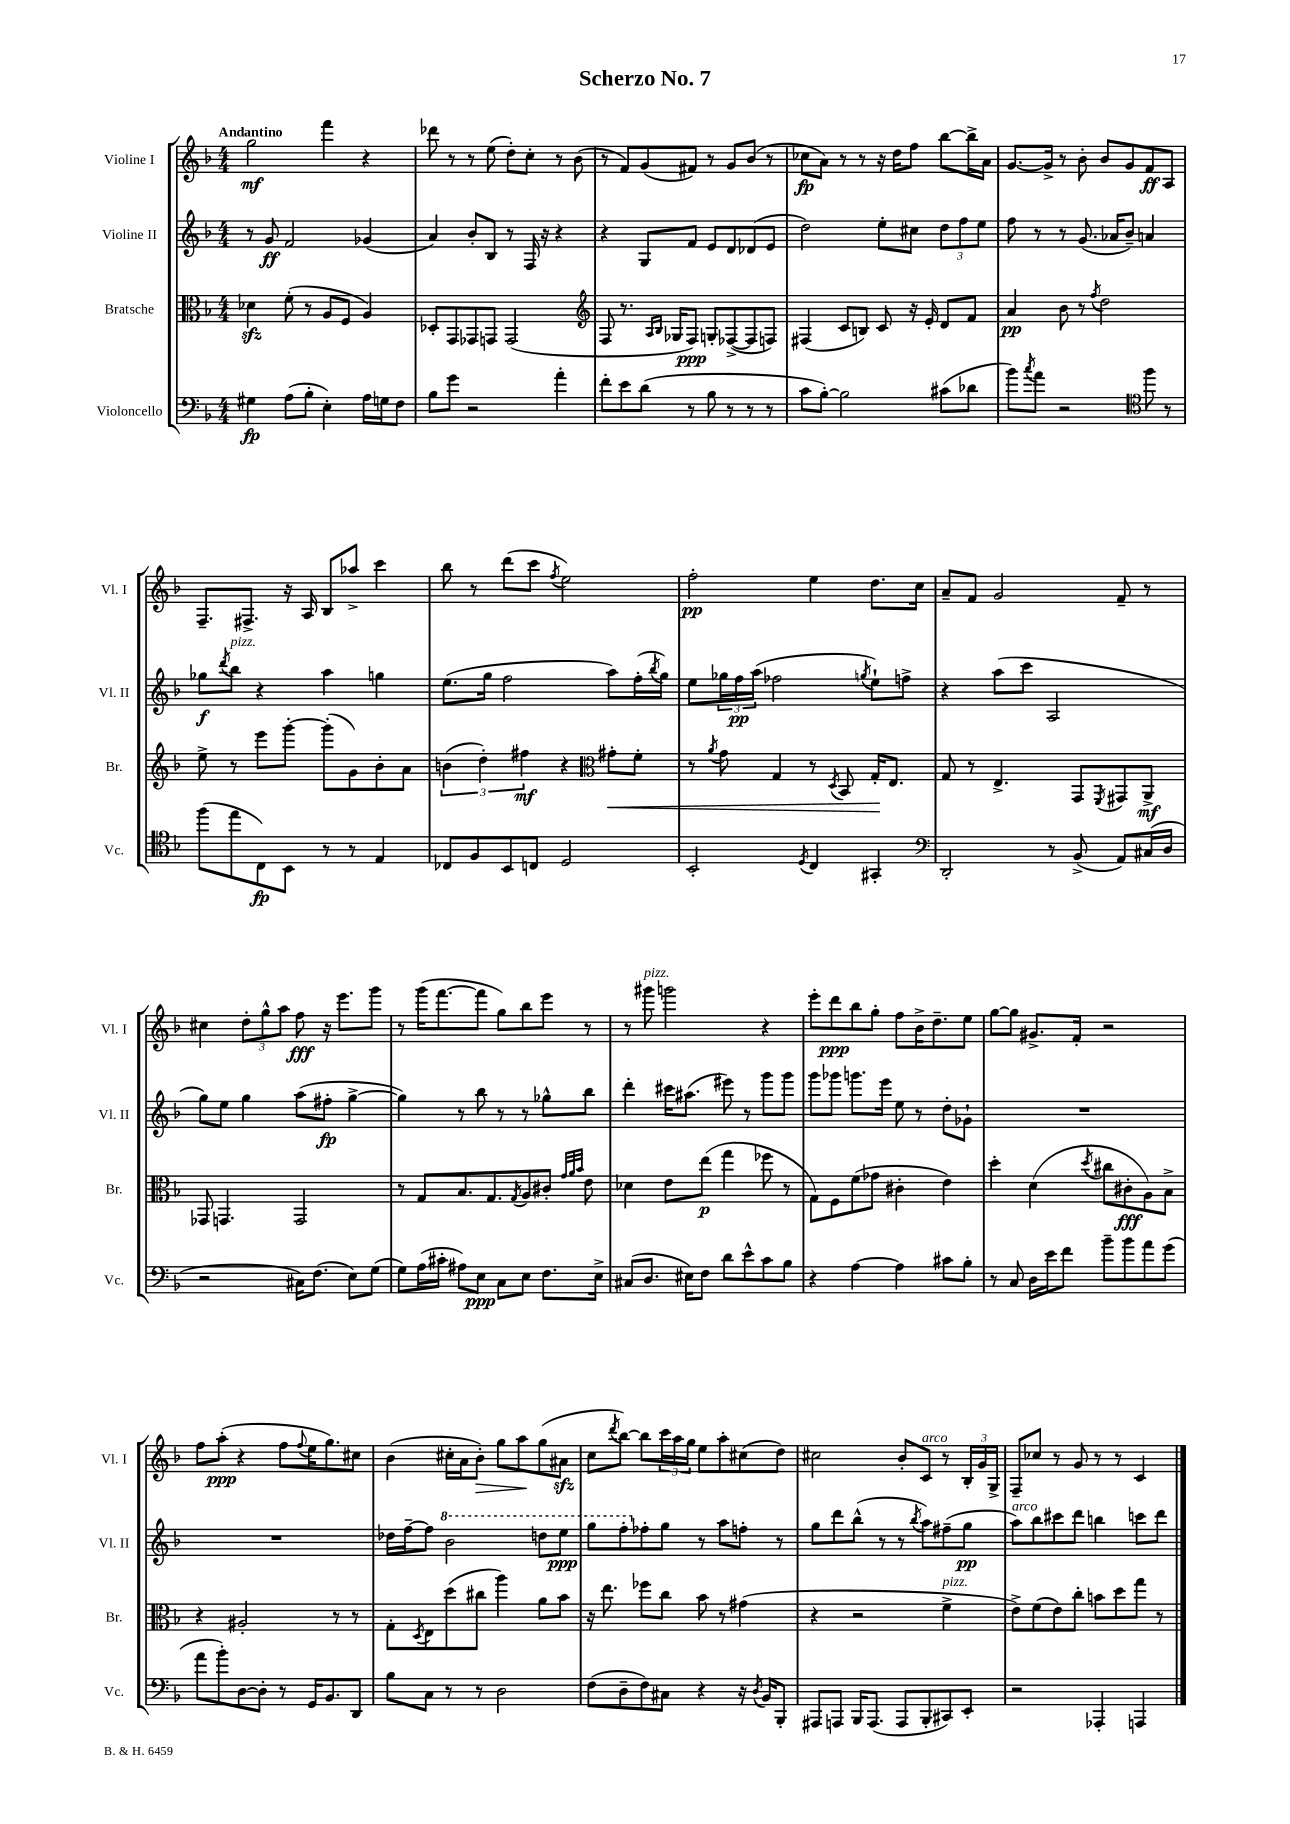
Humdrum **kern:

**kern	**dynam	**kern	**dynam	**kern	**dynam	**kern	**dynam
*part4	*part4	*part3	*part3	*part2	*part2	*part1	*part1
*staff4	*staff4	*staff3	*staff3	*staff2	*staff2	*staff1	*staff1
*I"Violoncello	*	*I"Bratsche	*	*I"Violine II	*	*I"Violine I	*
*I'Vc.	*	*I'Br.	*	*I'Vl. II	*	*I'Vl. I	*
*clefF4	*	*clefC3	*	*clefG2	*	*clefG2	*
*k[b-]	*	*k[b-]	*	*k[b-]	*	*k[b-]	*
*M4/4	*	*M4/4	*	*M4/4	*	*M4/4	*
=1	=1	=1	=1	=1	=1	=1	=1
!	!	!	!	!	!	!LO:TX:a:B:t=Andantino	!
4G#X\	fp	4d-Xzz\	.	8r	.	2gg\	mf
.	.	.	.	8g/	ff	.	.
(8A\L	.	(8f'\	.	2f/	.	.	.
8B-'\J	.	8r	.	.	.	.	.
4E'\)	.	8A/L	.	.	.	4fff\	.
.	.	8F/J	.	.	.	.	.
16A\LL	.	4A/)	.	(4g-X/	.	4r	.
16Gn\J	.	.	.	.	.	.	.
8F\J	.	.	.	.	.	.	.
=2	=2	=2	=2	=2	=2	=2	=2
8B-\L	.	8D-X'/L	.	4a/)	.	8ddd-X\	.
8g\J	.	8GG/	.	.	.	8r	.
2r	.	8GG-X/	.	8b-'/L	.	8r	.
.	.	8GGn/J	.	8B-/J	.	(8ee\	.
.	.	(2GG/	.	8r	.	8dd'\L)	.
.	.	.	.	16F/	.	8cc'\J	.
.	.	.	.	16r	.	.	.
4a'\	.	.	.	4r	.	8r	.
.	.	.	.	.	.	(8b-\	.
=3	=3	=3	=3	=3	=3	=3	=3
*	*	*clefG2	*	*	*	*	*
8f'\L	.	8F/	.	4r	.	8r	.
8e\	.	8.r	.	.	.	8f/L)	.
(8d\J	.	.	.	8G/L	.	(8g/	.
.	.	16qqA/LL	.	.	.	.	.
.	.	16qqB-/JJ	.	.	.	.	.
.	.	16G-X/KL	.	.	.	.	.
8r	.	8F/J)	ppp	8f/J	.	8f#X/J)	.
8B-\	.	8Gn'/L	.	8e/L	.	8r	.
8r	.	([8F-X^/	.	8d/	.	8g/L	.
8r	.	8F-/]	.	(8d-X/	.	(8b-/J	.
8r	.	8Fn/J)	.	8e/J	.	8r	.
=4	=4	=4	=4	=4	=4	=4	=4
8c\L	.	(4F#X/	.	2dd\)	.	8cc-X\L	fp
[8B-'\J)	.	.	.	.	.	8a\J)	.
2B-\]	.	8c/L	.	.	.	8r	.
.	.	8Bn/J)	.	.	.	8r	.
.	.	8c/	.	8ee'\L	.	16r	.
.	.	.	.	.	.	16dd\KL	.
.	.	16r	.	8cc#X\J	.	8ff\J	.
.	.	16e'/	.	.	.	.	.
(8c#X\L	.	8d/L	.	12dd\L	.	[8bb-\L	.
.	.	.	.	12ff\	.	.	.
8d-X\J	.	8f/J	.	.	.	16bb-^\L]	.
.	.	.	.	12ee\J	.	.	.
.	.	.	.	.	.	16a\JJ	.
=5	=5	=5	=5	=5	=5	=5	=5
8b-\L)	.	4a/	pp	8ff\	.	[8.g/L	.
8qcc/	.	.	.	.	.	.	.
8a\J	.	.	.	8r	.	.	.
.	.	.	.	.	.	16g^/Jk]	.
2r	.	8b-\	.	8r	.	8r	.
.	.	8r	.	(8.g/	.	8b-'\	.
.	.	8qff/	.	.	.	.	.
.	.	2dd\	.	.	.	8b-/L	.
.	.	.	.	16a-X/KL	.	.	.
.	.	.	.	8b-~/J)	.	8g/	.
*clefC4	*	*	*	*	*	*	*
8ff\	.	.	.	4an/	.	8f/	ff
8r	.	.	.	.	.	8A/J	.
!!LO:LB:g=z
=6	=6	=6	=6	=6	=6	=6	=6
(8ff\L	.	8ee^\	.	8gg-X\L	f	8.F~/L	.
.	.	.	.	8qddd/	.	.	.
!	!	!	!	!LO:TX:a:i:t=pizz.	!	!	!
8ee\	.	8r	.	8bb-\J	.	.	.
.	.	.	.	.	.	8.F#X^/J	.
8C\)	fp	8eee\L	.	4r	.	.	.
8BB-\J	.	[8ggg'\J	.	.	.	16r	.
.	.	.	.	.	.	16A/	.
8r	.	(8ggg'\L]	.	4aa\	.	8B-/L	.
8r	.	8g\)	.	.	.	8aa-X^/J	.
4E/	.	8b-'\	.	4ggn\	.	4ccc\	.
.	.	8a\J	.	.	.	.	.
=7	=7	=7	=7	=7	=7	=7	=7
8C-X/L	.	(6bn\	.	(8.ee\L	.	8bb-\	.
8F/	.	.	.	.	.	8r	.
.	.	6dd'\)	.	.	.	.	.
.	.	.	.	16gg\Jk	.	.	.
8BB-/	.	.	.	2ff\	.	(8ddd\L	.
.	.	6ff#X\	mf	.	.	.	.
8Cn/J	.	.	.	.	.	8ccc\J	.
.	.	.	.	.	.	8qff/	.
2D/	.	4r	.	.	.	2ee\)	.
*	*	*clefC3	*	*	*	*	*
!	!	!	!LO:HP:b	!	!	!	!
.	.	8g#X'\L	<	8aa\L)	.	.	.
.	.	8f'\J	.	(16ff'\L	.	.	.
.	.	.	.	8qbb-/	.	.	.
.	.	.	.	16gg\JJ)	.	.	.
=8	=8	=8	=8	=8	=8	=8	=8
2BB-'/	.	8r	.	8ee\L	.	2ff'\	pp
.	.	8qa/	.	.	.	.	.
.	.	8g\	.	24gg-X\L	.	.	.
.	.	.	.	24ff\	pp	.	.
.	.	.	.	(24aa\JJ	.	.	.
.	.	4G/	.	2ff-X\	.	.	.
8qD/	.	.	.	.	.	.	.
4C/	.	8r	.	.	.	4ee\	.
.	.	8qD/	.	.	.	.	.
.	.	8BB-/	.	.	.	.	.
.	.	.	.	8qggn/	.	.	.
4GG#X'/	.	16G'/KL	.	8ee`\L)	.	8.dd\L	.
.	.	8.E/J	[	.	.	.	.
.	.	.	.	8ffn^\J	.	.	.
.	.	.	.	.	.	16cc\Jk	.
=9	=9	=9	=9	=9	=9	=9	=9
*clefF4	*	*	*	*	*	*	*
2DD'/	.	8G/	.	4r	.	8a~/L	.
.	.	8r	.	.	.	8f/J	.
.	.	4.E^/	.	(8aa\L	.	2g/	.
.	.	.	.	8ccc\J	.	.	.
8r	.	.	.	2A/	.	.	.
(8BB-^/	.	8GG/L	.	.	.	.	.
.	.	8qFF/	.	.	.	.	.
8AA/L)	.	8GG#X/	.	.	.	8f~/	.
(16C#X/L	.	8AA^/J	mf	.	.	8r	.
16D/JJ	.	.	.	.	.	.	.
!!LO:LB:g=z
=10	=10	=10	=10	=10	=10	=10	=10
2r	.	8GG-X/	.	8gg\L)	.	4cc#X\	.
.	.	4.GGn/	.	8ee\J	.	.	.
.	.	.	.	4gg\	.	12dd'\L	.
.	.	.	.	.	.	12gg^^\	.
.	.	.	.	.	.	12aa\J	.
16C#X\KL)	.	2GG/	.	(8aa\L	.	8ff\	fff
(8.F\J	.	.	.	.	.	.	.
.	.	.	.	8ff#X'\J	fp	16r	.
.	.	.	.	.	.	8.eee\L	.
8E\L)	.	.	.	[4gg^\	.	.	.
(8G\J	.	.	.	.	.	8ggg\J	.
=11	=11	=11	=11	=11	=11	=11	=11
8G\L)	.	8r	.	4gg\])	.	8r	.
(16A\L	.	8G/L	.	.	.	(16ggg\KL	.
16c#X'\JJ	.	.	.	.	.	[8.fff\	.
8A#X\L)	.	8.B-/	.	8r	.	.	.
8E\J	ppp	.	.	8bb-\	.	8fff\J]	.
.	.	8.G/	.	.	.	.	.
8C\L	.	.	.	8r	.	8gg\L)	.
.	.	8qG/	.	.	.	.	.
8E\J	.	8A/	.	8r	.	8bb-\	.
8.F\L	.	8c#X'/J	.	8gg-X^^\L	.	8eee\J	.
.	.	32qqg/LLL	.	.	.	.	.
.	.	32qqa/	.	.	.	.	.
.	.	32qqb-/JJJ	.	.	.	.	.
.	.	8e\	.	8bb-\J	.	8r	.
16E^\Jk	.	.	.	.	.	.	.
=12	=12	=12	=12	=12	=12	=12	=12
(8C#X/L	.	4d-X\	.	4ddd'\	.	8r	.
!	!	!	!	!	!	!LO:TX:a:i:t=pizz.	!
8.D/J	.	.	.	.	.	8ggg#X\	.
.	.	8e\L	.	16ccc#X\KL	.	2gggn\	.
16E#X\KL)	.	.	.	(8.aa#X\J	.	.	.
8F\J	.	(8ee\J	p	.	.	.	.
8d\L	.	4gg\	.	8eee#X\)	.	.	.
8e^^\	.	.	.	8r	.	.	.
8c\	.	8ff-X\	.	8ggg\L	.	4r	.
8B-\J	.	8r	.	8ggg\J	.	.	.
=13	=13	=13	=13	=13	=13	=13	=13
4r	.	8G\L)	.	8ggg\L	.	8eee'\L	.
.	.	8F\	.	8ggg-X\J	.	8ddd\	ppp
[4A\	.	(8f\	.	8.gggn\L	.	8bb-\	.
.	.	8g-X\J	.	.	.	8gg'\J	.
.	.	.	.	16eee\Jk	.	.	.
4A\]	.	4c#X'\	.	8ee\	.	8ff\L	.
.	.	.	.	8r	.	16b-^\K	.
.	.	.	.	.	.	8.dd~\	.
8c#X\L	.	4e\)	.	8dd'\L	.	.	.
8B-'\J	.	.	.	8g-X`\J	.	8ee\J	.
=14	=14	=14	=14	=14	=14	=14	=14
8r	.	4dd'\	.	1r	.	[8gg\L	.
8C/	.	.	.	.	.	8gg\J]	.
16D\LL	.	(4d\	.	.	.	8.g#X^/L	.
16e\J	.	.	.	.	.	.	.
8f\J	.	.	.	.	.	.	.
.	.	.	.	.	.	16f'/Jk	.
.	.	8qdd/	.	.	.	.	.
8b-~\L	.	8cc#X\L	.	.	.	2r	.
8b-\	.	8c#X'\	fff	.	.	.	.
8a\	.	8A\)	.	.	.	.	.
(8g\J	.	8B-^\J	.	.	.	.	.
!!LO:LB:g=z
=15	=15	=15	=15	=15	=15	=15	=15
8a\L	.	4r	.	1r	.	8ff\L	.
8b-'\)	.	.	.	.	.	(8aa'\J	ppp
[8D\	.	2A#X'/	.	.	.	4r	.
8D'\J]	.	.	.	.	.	.	.
8r	.	.	.	.	.	8ff\L	.
.	.	.	.	.	.	8qqff/	.
16GG/KL	.	.	.	.	.	16ee\K	.
8.BB-/	.	.	.	.	.	8.gg\)	.
.	.	8r	.	.	.	.	.
8DD/J	.	8r	.	.	.	8cc#X\J	.
=16	=16	=16	=16	=16	=16	=16	=16
8B-\L	.	8G'\L	.	16dd-X\LL	.	(4b-\	.
.	.	.	.	[16ff~\J	.	.	.
.	.	8qD/	.	.	.	.	.
8C\J	.	8E\	.	8ff\J]	.	.	.
*	*	*	*	*8va	*	*	*
8r	.	(8dd\	.	2bb-\	.	16cc#X'\LL	.
.	.	.	.	.	.	16a\J	.
!	!	!	!	!	!	!	!LO:HP:b
8r	.	8cc#X\J	.	.	.	8b-'\J)	>
2D\	.	4aa\)	.	.	.	8gg\L	.
.	.	.	.	.	.	8aa\	.
.	.	8a\L	.	8dddn\L	.	(8gg\	]
.	.	8b-\J	.	8eee\J	ppp	8a#Xzz\J	.
=17	=17	=17	=17	=17	=17	=17	=17
(8F\L	.	16r	.	8ggg\L	.	8cc\L	.
.	.	8.ee\	.	.	.	.	.
.	.	.	.	.	.	8qddd/	.
8D~\	.	.	.	8fff'\	.	[8bb-\J)	.
*	*	*	*	*X8va	*	*	*
8F\)	.	8ff-X\L	.	8ff-X'\	.	8bb-\L]	.
8C#X\J	.	8cc\J	.	8gg\J	.	24ccc\L	.
.	.	.	.	.	.	24aa\	.
.	.	.	.	.	.	24gg\JJ	.
4r	.	8b-\	.	8r	.	8ee\L	.
.	.	8r	.	8aa\L	.	8aa'\	.
16r	.	(4g#X\	.	8ffn'\J	.	(8cc#X\	.
8qD/	.	.	.	.	.	.	.
16BB-/KL	.	.	.	.	.	.	.
8BBB-'/J	.	.	.	8r	.	8dd\J)	.
=18	=18	=18	=18	=18	=18	=18	=18
8AAA#X/L	.	4r	.	8gg\L	.	2cc#X\	.
8AAAn/J	.	.	.	8ddd\	.	.	.
16BBB-/KL	.	2r	.	(8bb-^^\J	.	.	.
(8.AAA/J	.	.	.	.	.	.	.
.	.	.	.	8r	.	.	.
8AAA/L	.	.	.	8r	.	8b-'/L	.
.	.	.	.	8qbb-/	.	.	.
!	!	!	!	!	!	!LO:TX:a:i:t=arco	!
8BBB-'/	.	.	.	8aa\L)	.	8c/J	.
!	!	!LO:TX:a:i:t=pizz.	!	!	!	!	!
8CC#X/)	.	4f^\	.	(8ff#X~\	.	8r	.
8EE'/J	.	.	.	8gg\J	pp	24B-'/LL	.
.	.	.	.	.	.	24g/	.
.	.	.	.	.	.	24G^/JJ	.
=19	=19	=19	=19	=19	=19	=19	=19
!	!	!	!	!LO:TX:a:i:t=arco	!	!	!
2r	.	8e^\L)	.	8aa\L)	.	8F~/L	.
.	.	(8f\	.	8bb-\	.	8cc-X/J	.
.	.	8e\)	.	8ccc#X\	.	8r	.
.	.	8cc'\J	.	8ddd\J	.	8g/	.
4AAA-X'/	.	8bn\L	.	4bbn\	.	8r	.
.	.	8dd\	.	.	.	8r	.
4AAAn/	.	8gg\J	.	8cccn\L	.	4c/	.
.	.	8r	.	8ddd\J	.	.	.
==	==	==	==	==	==	==	==
*-	*-	*-	*-	*-	*-	*-	*-
